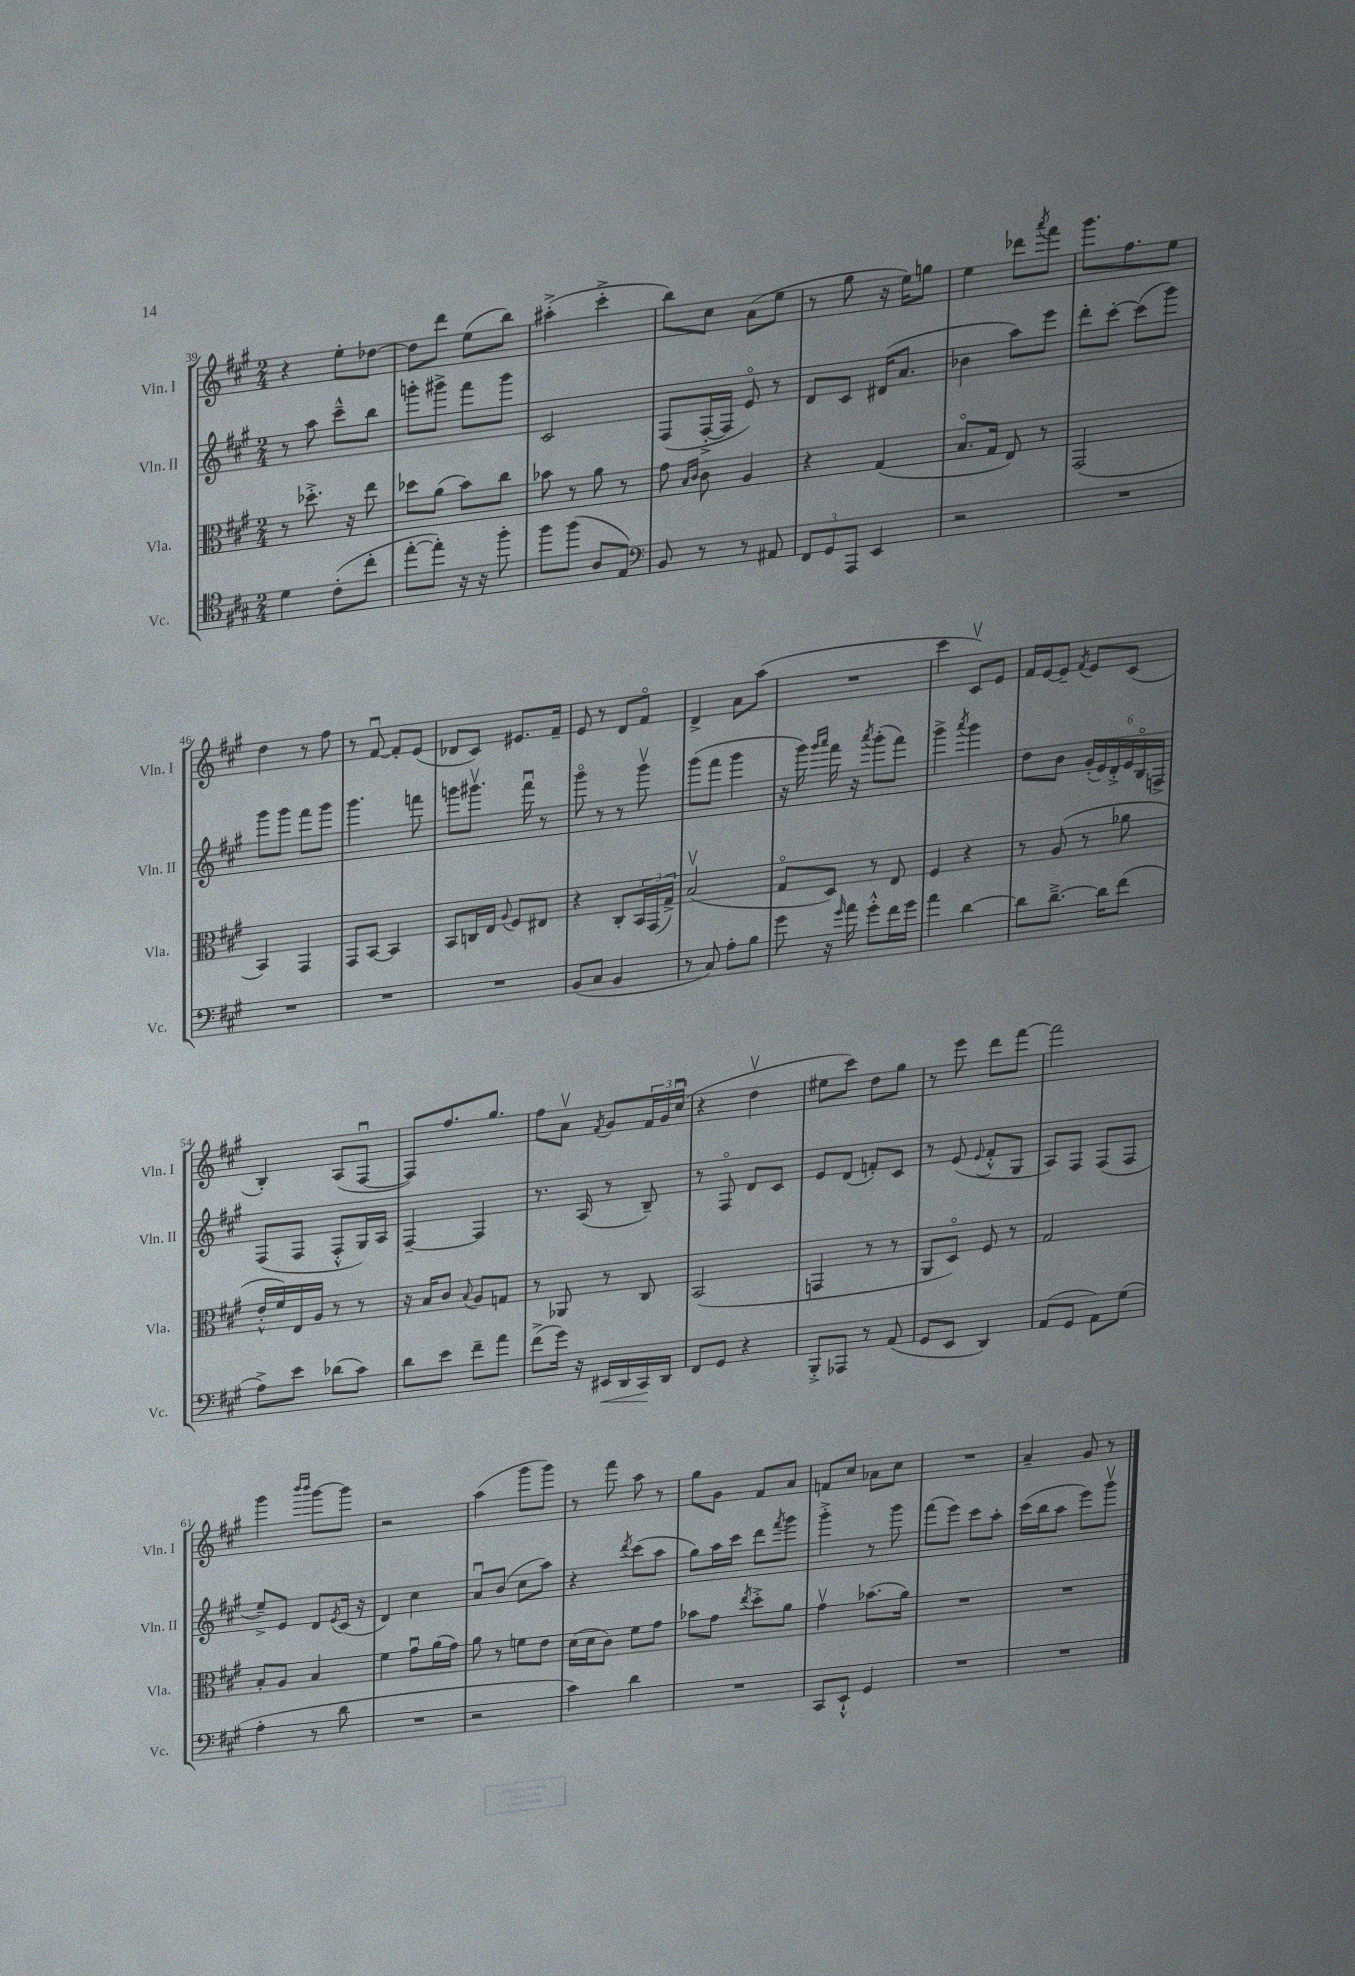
<<
\new StaffGroup <<
\new Staff = "s0" \with { instrumentName = "Vln. I" shortInstrumentName = "Vln. I" } {
    \clef treble \key a \major \numericTimeSignature \time 2/4
    r4 e''8-. des''8~ |
    des''8 d'''8 e''8( b''8) |
    ais''4-.->( cis'''4-.-> |
    b''8) cis''8 a'8( e''8 |
    r8 gis''8 r16 e''16) g''8 |
    e''4 des'''8 \acciaccatura { a'''8 } fis'''8 |
    gis'''8. fis''8. e''8 |
    d''4 r8 fis''8 |
    r8 fis'8~\downbow fis'8-. e'8( |
    des'8 cis'8) eis'8. fis'16-- |
    e'8 r8 d'8 fis'8\flageolet |
    d'4-> a'8 a''8( |
    R2 |
    cis'''4 cis'8\upbow) e'8 |
    fis'16 e'16~ e'8-- \acciaccatura { fis'8 } e'8 cis'8( |
    b4-.) a8( fis8~\downbow |
    fis8) fis''8. gis''8. |
    fis''8 a'8\upbow \acciaccatura { fis'8 } gis'8 \tuplet 3/2 { fis'16 gis'16 cis''16\downbow( } |
    r4 d''4\upbow |
    eis''8 cis'''8) d''8 gis''8 |
    r8 e'''8 d'''8 fis'''8~ |
    fis'''2 |
    gis'''4 \grace { b'''16 b'''16 } gis'''8~ gis'''8 |
    r2 |
    a''4( gis'''8 gis'''8) |
    r8 fis'''8 a''8 r8 |
    gis''8 gis'8 fis'8 a'8 |
    f'8 cis''8 aes'8 cis''8 |
    R2 |
    a'4-- gis'8 r8 \bar "|." |
}
\new Staff = "s1" \with { instrumentName = "Vln. II" shortInstrumentName = "Vln. II" } {
    \clef treble \key a \major \numericTimeSignature \time 2/4
    r8 a''8 cis'''8---^ b''8 |
    g'''8-. gis'''8-> fis'''8 gis'''8 |
    cis'2 |
    fis8( fis16~-.-> fis16 e'8\flageolet) r8 |
    d'8 cis'8 dis'16( a'8. |
    bes'4 a''8) e'''8 |
    d'''8-. cis'''8~-. cis'''8( gis'''8) |
    gis'''8 gis'''8 fis'''8 gis'''8 |
    gis'''4. f'''8 |
    g'''8 gis'''8.\upbow fis'''16\downbow r8 |
    gis'''8\flageolet r8 r8 gis'''8\upbow |
    gis'''8( fis'''8 gis'''4 |
    r16 gis'''16) \grace { gis'''16 a'''16 } fis'''16 r16 \acciaccatura { a'''8 } gis'''8-.( fis'''8) |
    gis'''4-> \acciaccatura { a'''8 } gis'''4 |
    d''8 b'8 \tuplet 6/4 { gis'16-.( e'16) d'16-.-> e'16 b16\flageolet f16-> } |
    fis8( fis8 fis8-.-^ gis16) a16 |
    fis4~-- fis4 |
    r8. a16( r8 b8--) |
    r8 fis8\flageolet d'8 cis'8 |
    e'8 d'8( f'8-.) cis'8 |
    r8 e'8( \appoggiatura { e'8 } fis'8-.-^ gis8 |
    a8) fis8 fis8( fis8 |
    e''8--->) e'8 d'8 \acciaccatura { e'8 } cis'16( r16 |
    d'4) cis''4 |
    a'8\downbow b'8( cis''8 a''8) |
    r4 \acciaccatura { d'''8 } cis'''8( a''8 |
    gis''8) a''16 cis'''16 d'''8 \acciaccatura { fis'''8 } gis'''8 |
    gis'''4-.-> r8 gis'''8 |
    fis'''8( e'''8) cis'''8 a''8-. |
    cis'''16( b''16 a''8 e'''8) gis'''8\upbow \bar "|." |
}
\new Staff = "s2" \with { instrumentName = "Vla." shortInstrumentName = "Vla." } {
    \clef alto \key a \major \numericTimeSignature \time 2/4
    r8 des''8.-.-> r16 e''8 |
    des''8 a'8( b'8) cis''8 |
    bes'8 r8 a'8 r8 |
    gis'8 \grace { b16 cis'16 } cis'8 a4 |
    r4 gis4( |
    b8.\flageolet gis16 e8) r8 |
    gis,2( |
    b,4) gis,4 |
    gis,8 b,8~ b,4 |
    b,8 c16 e16 \appoggiatura { a8 } fis8 eis8 |
    r4 cis8-. \tuplet 3/2 { b,16 gis,16( gis16->) } |
    b2\upbow( |
    gis8\flageolet d8) r8 e8 |
    fis4 r4 |
    r8 a8( r8 aes'8 |
    e'16-.-^ fis'16) e16 a16 r8 r8 |
    r16 b16 cis'8 \appoggiatura { b8 } a8 g8 |
    r8 aes,8 r8 cis8 |
    b,2( |
    g,4 r8 r8 |
    a,8 d8\flageolet) fis8 r8 |
    gis2 |
    b8-. a8 b4 |
    fis'4 gis'8\downbow a'16( gis'16) |
    a'8 r8 f'8 e'8 |
    d'16( d'16 cis'8) fis'8 gis'8 |
    bes'8 gis'8 \acciaccatura { e''8 } d''8-.-> a'8 |
    gis'4\upbow bes'8.( a'16) |
    R2 |
    R2 \bar "|." |
}
\new Staff = "s3" \with { instrumentName = "Vc." shortInstrumentName = "Vc." } {
    \clef tenor \key a \major \numericTimeSignature \time 2/4
    d'4 cis'8-.( cis''8-. |
    e''8~-. e''8-.) r16 r16 fis''8-. |
    fis''8 fis''8( a8 e8) |
    \clef bass b,8 r8 r8 ais,8 |
    \tuplet 3/2 { fis,8 gis,8 a,,8 } e,4 |
    r2 |
    R2 |
    R2 |
    R2 |
    R2 |
    b,8( cis8 b,4 |
    r8 cis8) a8-. b8 |
    gis'8 r16 \grace { gis'16 } a'16 gis'8-.-^ fis'16 gis'16 |
    a'4 d'4~ |
    d'8 d'8.~---> d'16 fis'8( |
    a8->) e'8 des'8( cis'8) |
    d'8 e'8 fis'8-- a'8 |
    fis'8->( gis'16) r16 eis,16\< d,16 cis,16\! d,16 |
    fis,8 gis,8 r4 |
    b,,8-.-> aes,,8 r8 a,8( |
    gis,8 e,8 d,4) |
    a,8( gis,8 a,8) gis8( |
    a4-. r8 d'8 |
    R2 |
    r2 |
    cis'4) d'4 |
    R2 |
    cis,8 e,8-!-^ gis,4 |
    R2 |
    R2 \bar "|." |
}
>>
>>
\layout { \context { \Score currentBarNumber = #39 } }
